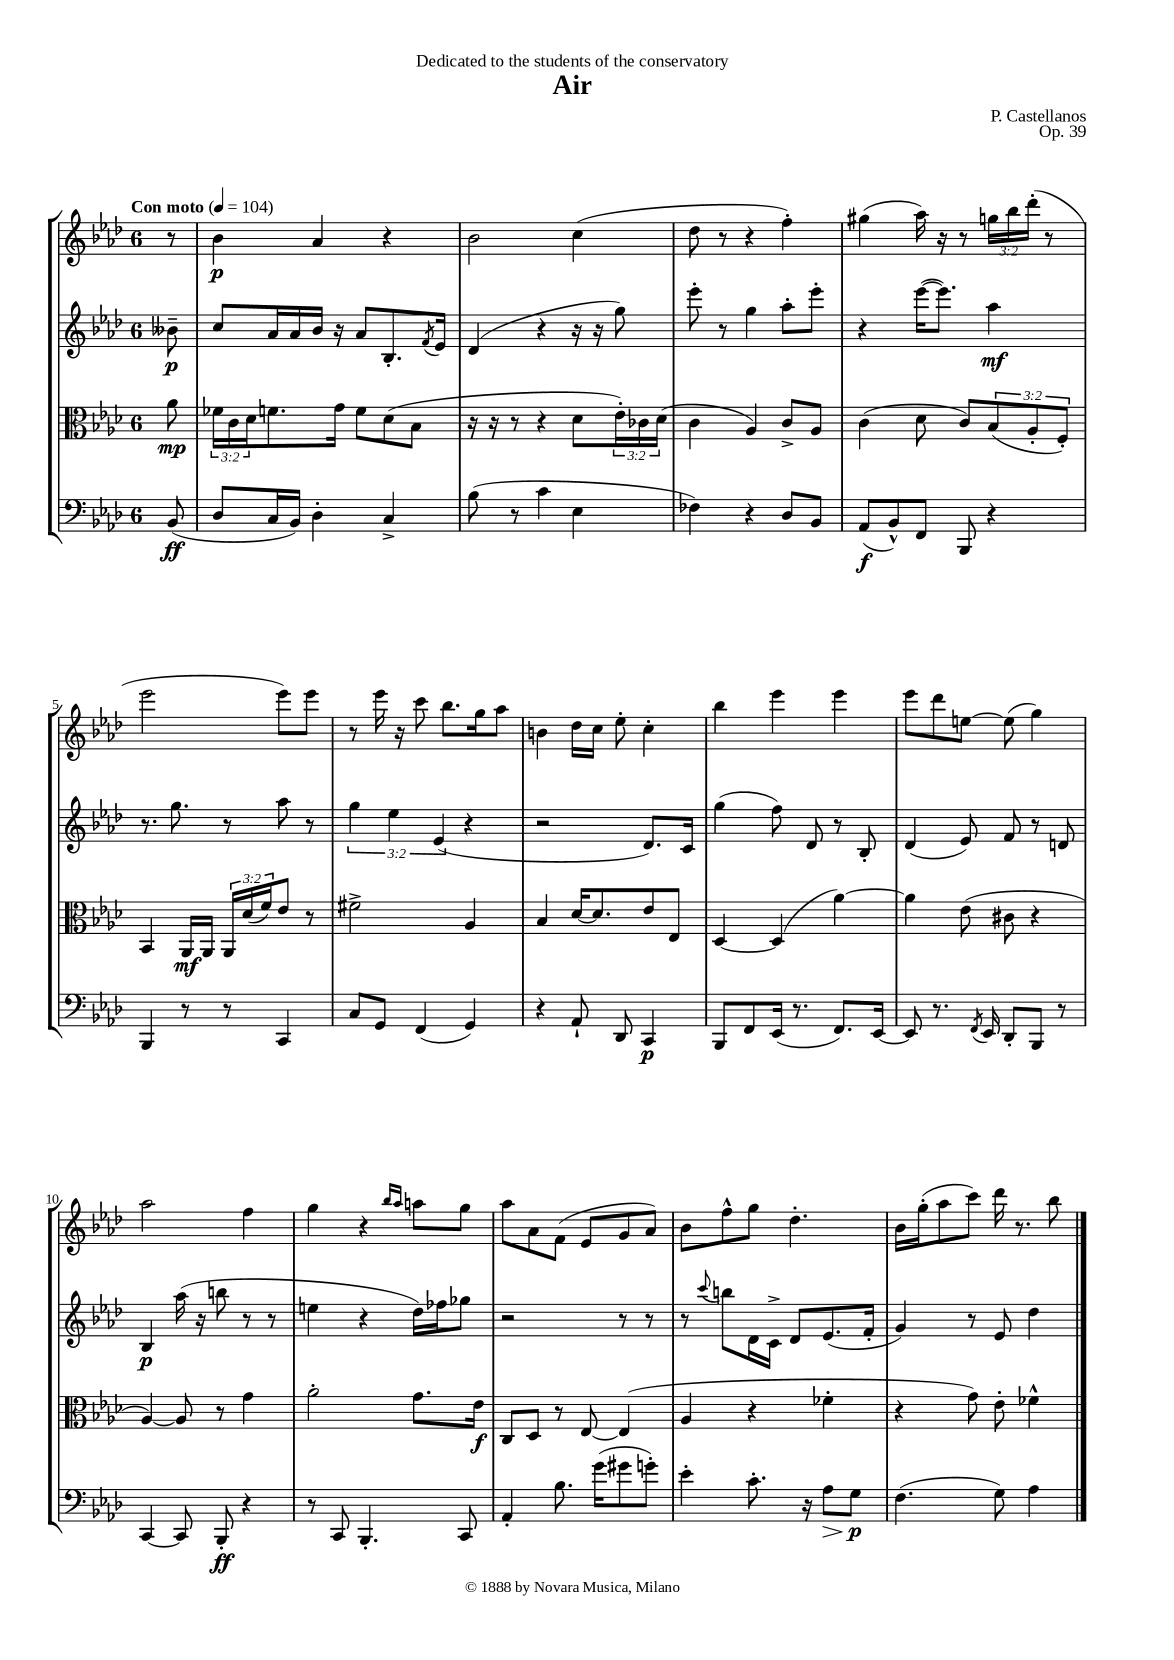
\header { title = "Air" composer = "P. Castellanos" dedication = "Dedicated to the students of the conservatory" opus = "Op. 39" }
<<
\new StaffGroup <<
\new Staff = "s0" {
    \clef treble \key aes \major \once \override Staff.TimeSignature.style = #'single-digit \time 6/8 \override Staff.TupletNumber.text = #tuplet-number::calc-fraction-text \partial 8 \tempo "Con moto" 4 = 104
    r8 |
    bes'4\p aes'4 r4 |
    bes'2 c''4( |
    des''8 r8 r4 f''4-.) |
    gis''4( aes''16) r16 r8 \tuplet 3/2 { g''16 bes''16 des'''16-.( } r8 |
    ees'''2 ees'''8) ees'''8 |
    r8 ees'''16 r16 c'''8 bes''8. g''16 aes''8 |
    b'4 des''16 c''16 ees''8-. c''4-. |
    bes''4 ees'''4 ees'''4 |
    ees'''8 des'''8 e''8~ e''8( g''4) |
    aes''2 f''4 |
    g''4 r4 \grace { bes''16 aes''16 } a''8 g''8 |
    aes''8 aes'8 f'8( ees'8 g'8 aes'8) |
    bes'8 f''8-^ g''8 des''4.-. |
    bes'16 g''16-.( aes''8 c'''8) des'''16 r8. bes''8 \bar "|." |
}
\new Staff = "s1" {
    \clef treble \key aes \major \once \override Staff.TimeSignature.style = #'single-digit \time 6/8 \override Staff.TupletNumber.text = #tuplet-number::calc-fraction-text \partial 8
    beses'8--\p |
    c''8 aes'16 aes'16 bes'16 r16 aes'8 bes8.-. \acciaccatura { f'8 } ees'16 |
    des'4( r4 r16 r16 g''8) |
    ees'''8-. r8 g''4 aes''8-. ees'''8-. |
    r4 ees'''16~( ees'''8.) aes''4\mf |
    r8. g''8. r8 aes''8 r8 |
    \tuplet 3/2 { g''4 ees''4 ees'4( } r4 |
    r2 des'8.) c'16 |
    g''4( f''8) des'8 r8 bes8-. |
    des'4( ees'8) f'8 r8 d'8 |
    bes4\p aes''16( r16 b''8 r8 r8 |
    e''4 r4 des''16) fes''16 ges''8 |
    r2 r8 r8 |
    r8 \appoggiatura { c'''8 } b''8 des'16 c'16-> des'8 ees'8.( f'16-. |
    g'4) r8 ees'8 des''4 \bar "|." |
}
\new Staff = "s2" {
    \clef alto \key aes \major \once \override Staff.TimeSignature.style = #'single-digit \time 6/8 \override Staff.TupletNumber.text = #tuplet-number::calc-fraction-text \partial 8
    aes'8\mp |
    \tuplet 3/2 { fes'16 c'16 des'16 } f'8. g'16 f'8 des'8( bes8 |
    r16 r16 r8 r4 des'8 \tuplet 3/2 { ees'16-.) ces'16 des'16( } |
    c'4 aes4) c'8-> aes8 |
    c'4( des'8 c'8) \tuplet 3/2 { bes8( aes8-. f8-.) } |
    bes,4 aes,16\mf aes,16 \tuplet 3/2 { aes,16 des'16( f'16) } ees'8 r8 |
    fis'2-> aes4 |
    bes4 des'16~ des'8. ees'8 ees8 |
    des4~ des4( aes'4~) |
    aes'4 ees'8( cis'8 r4 |
    aes4~) aes8 r8 g'4 |
    aes'2-. g'8. ees'16\f |
    c8 des8 r8 ees8~ ees4( |
    aes4 r4 fes'4-. |
    r4 g'8) ees'8-. fes'4-^ \bar "|." |
}
\new Staff = "s3" {
    \clef bass \key aes \major \once \override Staff.TimeSignature.style = #'single-digit \time 6/8 \partial 8
    bes,8\ff( |
    des8 c16 bes,16) des4-. c4-> |
    bes8( r8 c'4 ees4 |
    fes4) r4 des8 bes,8 |
    aes,8\f( bes,8-^) f,8 bes,,8 r4 |
    bes,,4 r8 r8 c,4 |
    c8 g,8 f,4( g,4) |
    r4 aes,8-! des,8 c,4\p |
    bes,,8 f,8 ees,16( r8. f,8.) ees,16~ |
    ees,8 r8. \acciaccatura { f,8 } ees,16 des,8-. bes,,8 r8 |
    c,4~ c,8 bes,,8-.\ff r4 |
    r8 c,8 bes,,4.-. c,8 |
    aes,4-. bes8. g'16( gis'8 g'8-.) |
    ees'4-. c'8.-. r16 aes8\> g8\p\! |
    f4.( g8) aes4 \bar "|." |
}
>>
>>
